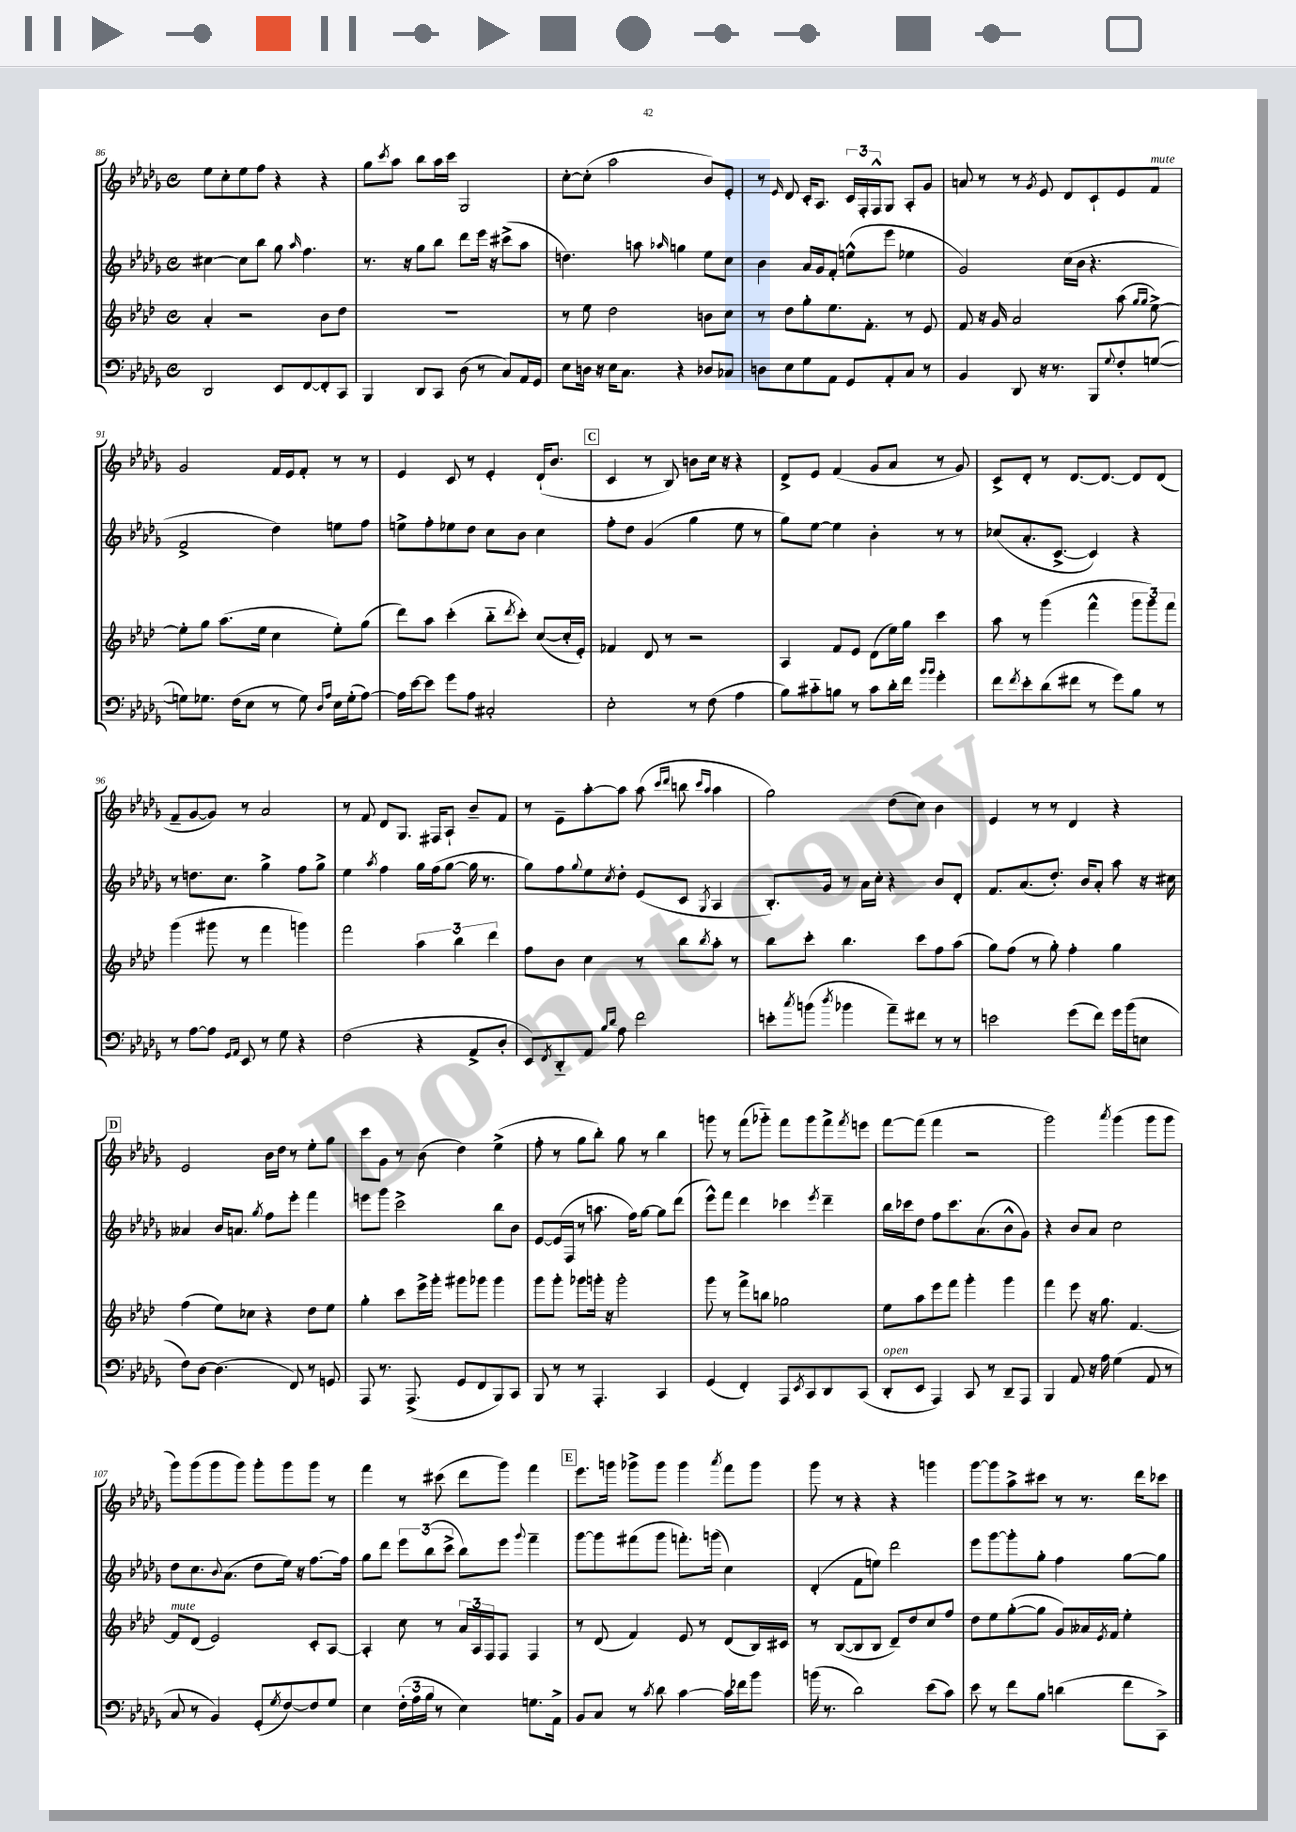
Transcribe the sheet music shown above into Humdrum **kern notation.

**kern	**kern	**kern	**kern
*staff4	*staff3	*staff2	*staff1
*clefF4	*clefG2	*clefG2	*clefG2
*k[b-e-a-d-g-]	*k[b-e-a-d-]	*k[b-e-a-d-g-]	*k[b-e-a-d-g-]
*M4/4	*M4/4	*M4/4	*M4/4
*met(c)	*met(c)	*met(c)	*met(c)
2DD-	4a-'	[4cc#	8ee-
.	.	.	8cc'
.	2r	8cc#]	8ee-
.	.	8bb-	8ff
8EE-	.	8gg-	4r
.	.	16qqaa-	.
[8FF	.	4.ff	.
8FF']	8b-	.	4r
8CC	8dd-	.	.
=	=	=	=
4BBB-	1r	8.r	8gg-
.	.	.	8qccc
.	.	.	8aa-
.	.	16r	.
8DD-	.	8gg-	8bb-
8CC	.	8bb-	16aa-
.	.	.	16ccc
(8D-	.	8ddd-	2G-
8r	.	16eee-	.
.	.	16r	.
8C)	.	(8ccc#^	.
16AA-	.	8aa-	.
16GG-	.	.	.
=	=	=	=
8E-	8r	4.dd)	[8cc'
16D	8ee-	.	(8cc']
16r	.	.	.
16E-	2dd-	.	2aa-
8.C	.	.	.
.	.	8aa	.
.	.	16qqaa-	.
4r	.	4gg	.
8D-	8b	8ee-	8b-)
8C-	8cc	8cc	8e-'
=	=	=	=
8D	8r	4b-	8r
.	.	.	16qqe-
8E-	8dd-	.	8d-
8G-	8gg'	16a-	16c'
.	.	16g-	8.A-
8AA-	8.ee-	8f'	.
8GG-	.	(8ee^^	24c
.	.	.	24F'
.	8.f'	.	.
.	.	.	24F^^
8AA-'	.	8eee-	8G-
8C	8r	4ee-	8A-'
8r	8e-	.	8g-
=	=	=	=
4BB-	8f	2g-)	8a
.	16r	.	8r
.	16g	.	.
8DD-	2a-	.	8r
.	.	.	8qg-
16r	.	.	8e-
8.r	.	.	.
.	.	(16cc	8d-
.	.	16b-	.
8BBB-	.	4.r	8c`
8qqG-	.	.	.
8F'	(8aa-	.	8e-
.	16qqgg	.	.
.	16qqgg	.	.
([8G	[8ee-^)	.	8f
=	=	=	=
8G])	8ee-']	2f^	2g-
8.G-	8gg	.	.
.	(8.aa-	.	.
(16F	.	.	.
8E-	.	.	.
.	16ee-	.	.
8r	4cc	4dd-)	16f
.	.	.	16e-
8G-)	.	.	8f'
16qqD-	.	.	.
16qqA-	.	.	.
16E-	8ee-')	8ee	8r
(16G-'	.	.	.
[8A-)	(8gg	8ff	8r
=	=	=	=
16A-]	8ddd-)	8ee^	4e-
[16e-	.	.	.
8e-]	8aa-	8ff'	.
8g-	(4ccc'	8ee-	8c
8A-	.	8dd-	8r
2C#'	8bb-'~	8cc	4e-'
.	8qddd-	.	.
.	8ccc')	8b-	.
.	([8cc	4cc	(16d-`
.	.	.	8.b-
.	16cc']	.	.
.	16e-')	.	.
=	=	=	=
2E-'	4f-	8ff'	4c
.	.	8dd-	.
.	8d-	(4g-	8r
.	8r	.	8B-)
8r	2r	4gg-	8b
(8F	.	.	16cc
.	.	.	16r
4A-	.	8ee-	4r
.	.	8r	.
=	=	=	=
8B-)	4A-	8gg-)	8d-^
8c#'~	.	[8ee-	8e-
8B	8f	4ee-]	(4f
8r	8e-	.	.
8c#	(8d-	4b-'	8g-
16d-'	16ee-)	.	8a-
16f	16gg	.	.
16qqb-	.	.	.
16qqb-	.	.	.
4g-'	4ccc	8r	8r
.	.	8r	8g-)
=	=	=	=
8f	8aa-	(8cc-	8c^
8qf	.	.	.
8e-'	8r	8.a-'	8d-'
(8d-	(4ggg	.	8r
.	.	[8.c^	.
8f#	.	.	[8.d-
8r	4fff^^	4c])	.
.	.	.	8.d-_
8g-)	.	.	.
8B-	12ggg	4r	8d-]
.	12ggg)	.	.
8r	.	.	(8d-
.	12fff	.	.
=	=	=	=
8r	(4ggg	8r	8f~
[8A-	.	8.dd	[8g-
8A-]	8ggg#	.	8g-])
.	.	8.cc	.
16qqGG-	.	.	.
16qqAA-	.	.	.
8EE-	8r	.	8r
8r	4fff	4gg-^	2a-
8G-	.	.	.
4r	4ggg)	8ff	.
.	.	8gg-^	.
=	=	=	=
(2F	2fff	4ee-	8r
.	.	.	8f
.	.	8qaa-	.
.	.	4ff	8d-
.	.	.	8.G-
4r	6aa-	16gg-	.
.	.	(16ff	16F#
.	.	[8gg-	8A-`
.	6bb-	.	.
8AA-^	.	16gg-]	8b-~
.	.	8.r	.
.	6ddd-	.	.
8D-'	.	.	8f
=	=	=	=
8EE-)	8ff	8gg-)	8r
8qFF	.	.	.
8DD-'~	8b-	8ff	8e-~
.	.	8qqgg-	.
8AA-	4cc	8ee-	[8aa-'
16qqB-	.	.	.
16qqd-	.	8qcc	.
8A-	.	8dd-'	8aa-]
2f	8r	(8e-	(8aa-
.	.	.	16qqccc
.	.	.	16qqddd-
.	8bb-	8c	8bb
.	.	.	16qqccc
.	8qbb-	8qG-	16qqaa-
.	8aa-'	4A-	4aa-
.	8r	.	.
=	=	=	=
8e'	8bb-	8.B-')	2gg-)
8qcc	.	.	.
(8b	8ccc'	.	.
.	.	16g-	.
8qdd-	.	.	.
4b-	4.bb-	8r	.
.	.	16a-	.
.	.	16cc'	.
8a-~)	.	4r	(8dd-
8f#	8ccc	.	8cc)
8r	8ff	8b-	4b-
8r	(8aa-	8d-'	.
=	=	=	=
2e	8gg)	8.f	4e-
.	(8ff	.	.
.	.	(8.a-	.
.	8r	.	8r
.	8gg')	8.dd-')	8r
(8g-	4ff'	.	4d-
.	.	16b-	.
8f)	.	8a-'	.
16g-	4gg	8aa-	4r
(16b-	.	.	.
8E	.	16r	.
.	.	16cc#	.
=	=	=	=
8F)	(4ff	4a--	2e-
[8D-	.	.	.
(4.D-]	8ee-)	16b-	.
.	.	8.a	.
.	8cc-	.	.
.	.	8qgg-	.
.	4r	8ff	16b-
.	.	.	16dd-
8FF)	.	8eee-'	8r
8r	8dd-	4fff	8ee-'
8GG	8ee-	.	8gg-
=	=	=	=
8AAA-	4gg'	8eee	8ccc
8.r	.	8ggg-	8g-
.	8ccc	2ccc^	8r
(8.AAA-^	.	.	.
.	16eee-^	.	(8b-
.	16ggg'	.	.
8GG-	8ggg#	.	4dd-)
8FF	8ggg-	.	.
8BBB-)	4ggg-	8bb-	(4ee-^
8CC	.	8b-	.
=	=	=	=
8BBB-	8ggg	[8e-	8ff'
8r	8ggg'	(16e-]	8r
.	.	16F	.
8r	8ggg-	8r	8gg-
4.AAA-'	16ggg'	8.aa	8bb-')
.	16r	.	.
.	2ggg'	.	8gg-
.	.	16ff)	.
.	.	[8gg-	8r
4CC	.	8gg-]	4bb-
.	.	(8ddd-	.
=	=	=	=
(4GG-	8ggg	8eee-^^)	8ggg
.	8r	8fff	8r
4FF')	8fff^	4ddd-	(8fff
.	8bb	.	8ggg-'~)
8AAA-	2gg-	4ccc-	8fff
8qEE-	.	.	.
8CC	.	.	8ggg-
.	.	8qeee-	.
8DD-	.	4ddd-~	8fff^
.	.	.	8qfff
(8CC	.	.	8eee
=	=	=	=
8DD-'	8ee-	16bb-	[8fff
.	.	16ccc-	.
8EE-	8aa-	8dd-	(8fff]
4AAA-)	8eee-	8ff	4fff
.	8fff	8.ccc-	.
8CC	4ggg'	.	2r
.	.	(8.a-	.
8r	.	.	.
8DD-~	4ggg	8b-^^	.
8AAA-	.	8g-)	.
=	=	=	=
4BBB-	4fff	4r	2ggg-)
8AA-	8eee-	8b-	.
16r	16r	8a-	.
16A-	8.gg	.	.
.	.	.	8qaaa-
(4G-	.	2cc	(4ggg-
.	[4.f	.	.
8AA-	.	.	8ggg-
8r	.	.	8ggg-
=	=	=	=
8C	8f]	8dd-	8ggg-)
8r	(8d-	8.cc	(8ggg-
4BB-)	2e-)	.	8ggg-
.	.	8qqb-	.
.	.	(8.a-	.
.	.	.	8ggg-)
(8GG-'	.	8dd-	8ggg-'
8qG-	.	.	.
[8F)	.	16ee-)	8ggg-
.	.	16r	.
8F]	8c'	[8.ff	8ggg-
8G-	[8A-	.	8r
.	.	16ff]	.
=	=	=	=
4E-	4A-']	8gg-	4fff
.	.	8ddd-	.
(24F'	8cc	12eee-	8r
24A-	.	.	.
24B-	.	(12bb-	.
8r	8r	.	(8ccc#
.	.	12ccc^	.
4E-)	24a-	8bb-)	8ddd-
.	24A-	.	.
.	24F	.	.
.	8F	8eee-	8ggg-)
.	.	8qqggg-	.
8.G	4F	4fff~	4fff
16AA-^	.	.	.
=	=	=	=
8BB-	8r	[8ggg-	8.eee-
8C	(8d-	8ggg-]	.
.	.	.	16ggg
8r	4f)	(8fff#	8ggg-^
8qc	.	.	.
8d-	.	8ggg-	8ggg-
[4c	8e-	8.fff')	4ggg-
.	8r	.	.
.	.	(16ggg	.
.	.	.	8qaaa-
16c]	(8d-	4cc)	8fff
16f-	.	.	.
8b-	16B-)	.	8ggg-
.	16c#	.	.
=	=	=	=
(16b	8r	(4d-'	8ggg-
8.r	.	.	.
.	([8B-	.	8r
2d-)	8B-]	8f	4r
.	8B-	8ee)	.
.	8d-~)	2ddd-	4r
.	8dd-	.	.
(8e-	8cc	.	4ggg
8c)	8ff	.	.
=	=	=	=
8e-	8dd-	8eee-	[8ggg-
8r	8ee-	[8ggg-	8ggg-]
8f	([8gg'	8ggg-']	8aa-^
8B-	8gg]	8gg-'	8ccc#
(4d	8g)	4ff	8r
.	16a--	.	8.r
.	8qe-	.	.
.	16f	.	.
8f	4ee-'	[8gg-	.
.	.	.	16ddd-
8CC^)	.	8gg-]	8ccc-
==	==	==	==
*-	*-	*-	*-
